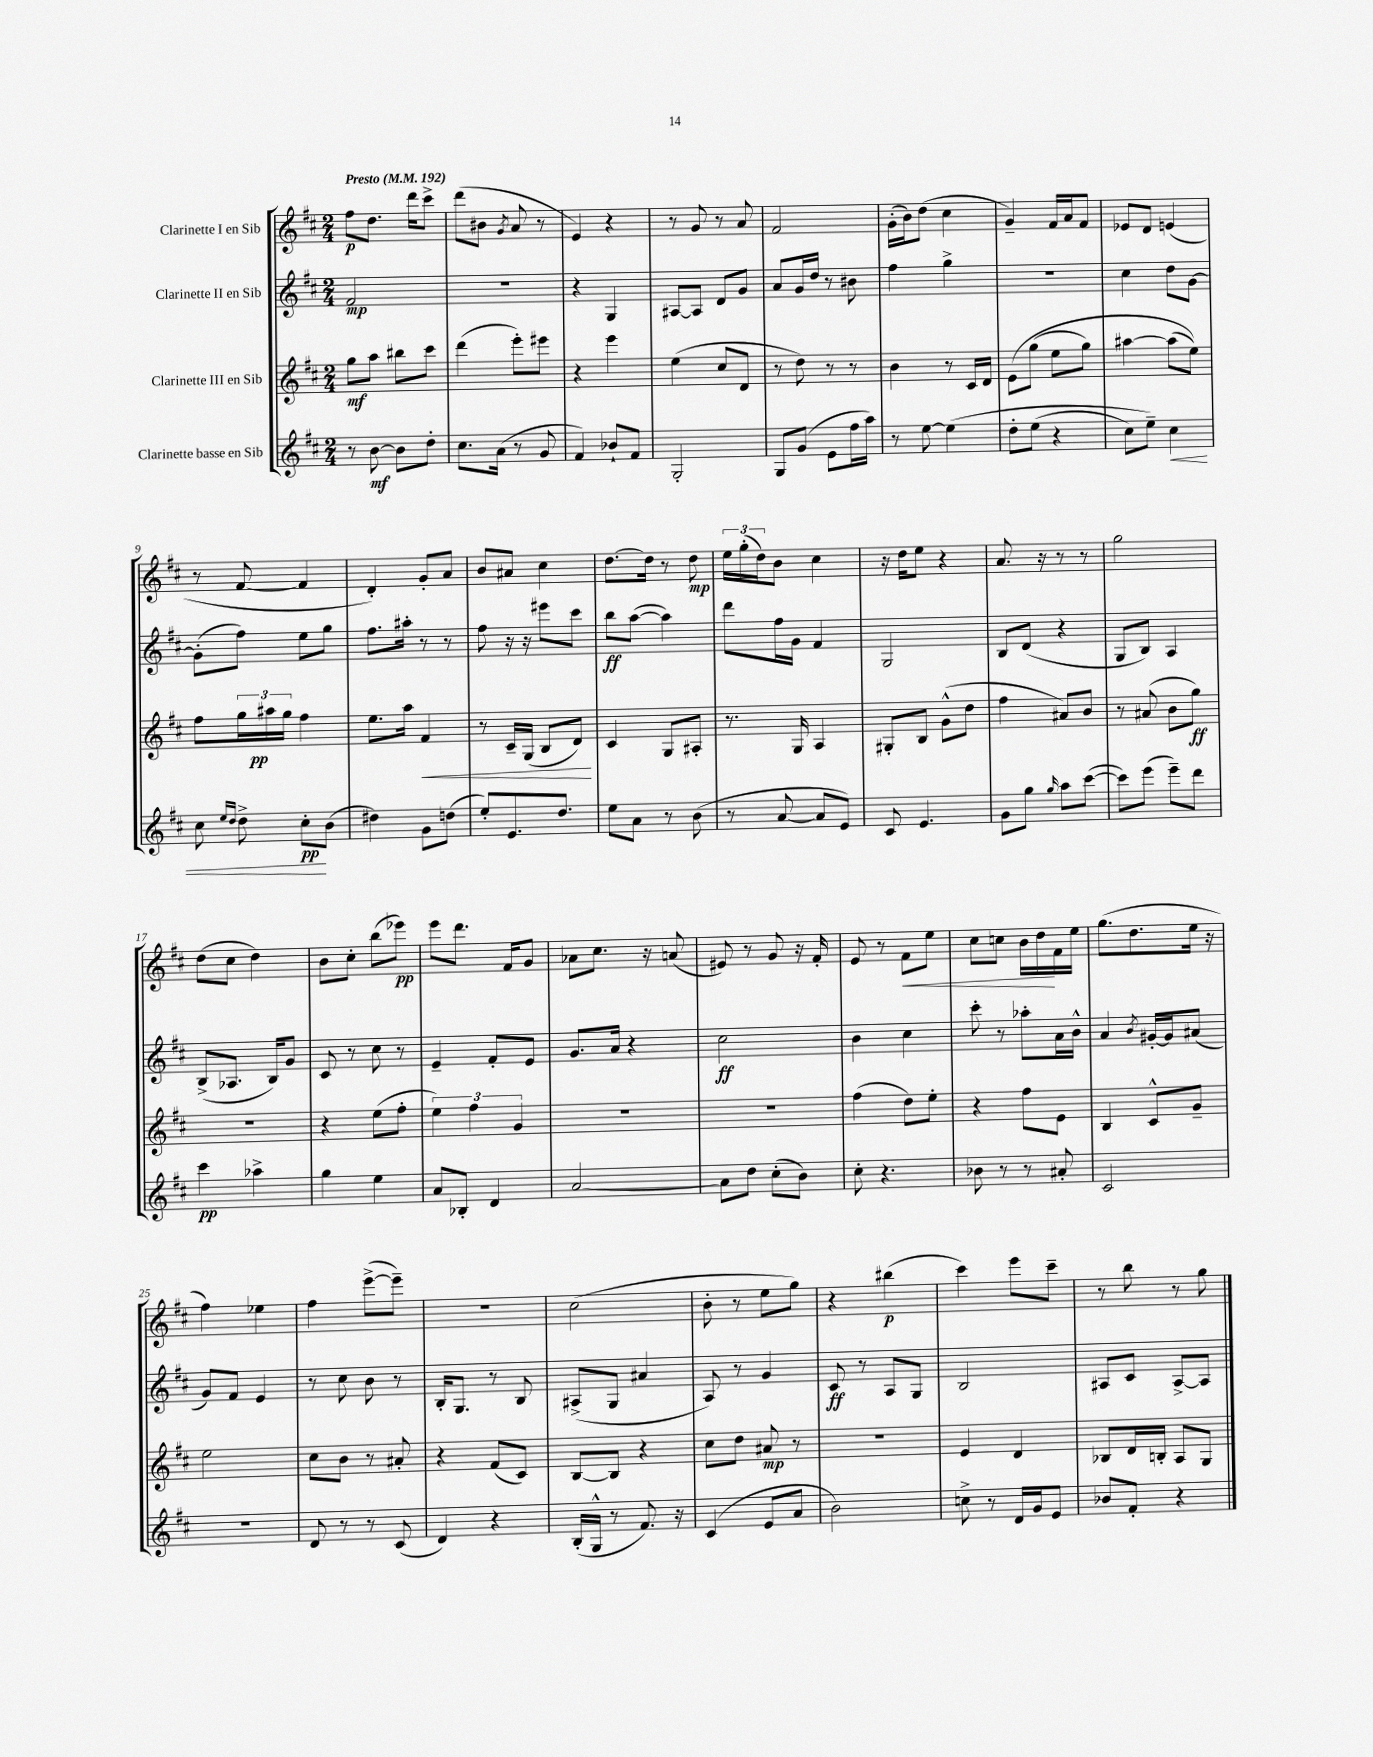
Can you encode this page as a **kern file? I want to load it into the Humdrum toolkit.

**kern	**dynam	**kern	**dynam	**kern	**dynam	**kern	**dynam
*part4	*part4	*part3	*part3	*part2	*part2	*part1	*part1
*staff4	*staff4	*staff3	*staff3	*staff2	*staff2	*staff1	*staff1
*I"Clarinette basse en Sib	*	*I"Clarinette III en Sib	*	*I"Clarinette II en Sib	*	*I"Clarinette I en Sib	*
*clefG2	*	*clefG2	*	*clefG2	*	*clefG2	*
*k[f#c#]	*	*k[f#c#]	*	*k[f#c#]	*	*k[f#c#]	*
*M2/4	*	*M2/4	*	*M2/4	*	*M2/4	*
*MM192	*	*MM192	*	*MM192	*	*MM192	*
=1	=1	=1	=1	=1	=1	=1	=1
!	!	!	!	!	!	!LO:TX:a:B:t=Presto	!
8r	.	8gg\L	mf	2f#/	mp	8ff#\L	p
[8b\	mf	8aa\J	.	.	.	8.dd\J	.
8b\L]	.	8bb#X\L	.	.	.	.	.
.	.	.	.	.	.	16ddd\KL	.
8dd'\J	.	8ccc#\J	.	.	.	8ccc#^\J	.
=2	=2	=2	=2	=2	=2	=2	=2
8.cc#\L	.	(4ddd\	.	2r	.	(8ddd\L	.
.	.	.	.	.	.	8b#X\J	.
(16a\Jk	.	.	.	.	.	.	.
.	.	.	.	.	.	8qg/	.
8r	.	8eee'\L)	.	.	.	8a/	.
8g/	.	8eee#X\J	.	.	.	8r	.
=3	=3	=3	=3	=3	=3	=3	=3
4f#/)	.	4r	.	4r	.	4e/)	.
8b-X`/L	.	4eee\	.	4G/	.	4r	.
8f#/J	.	.	.	.	.	.	.
=4	=4	=4	=4	=4	=4	=4	=4
2G'/	.	(4ee\	.	[8A#X/L	.	8r	.
.	.	.	.	8A#/J]	.	8g/	.
.	.	8cc#/L	.	8d/L	.	8r	.
.	.	8d/J	.	8g/J	.	8a/	.
=5	=5	=5	=5	=5	=5	=5	=5
8G/L	.	8r	.	8a/L	.	2f#/	.
(8g/J	.	8dd\)	.	16g/L	.	.	.
.	.	.	.	16dd/JJ	.	.	.
8e\L	.	8r	.	8r	.	.	.
16ff#\L	.	8r	.	8b#X\	.	.	.
16aa\JJ)	.	.	.	.	.	.	.
=6	=6	=6	=6	=6	=6	=6	=6
8r	.	4b\	.	4ff#\	.	(16g'\LL	.
.	.	.	.	.	.	16b\J)	.
[8ee\	.	.	.	.	.	(8dd\J	.
(4ee\]	.	8r	.	4gg^\	.	4cc#\	.
.	.	16c#/LL	.	.	.	.	.
.	.	16d/JJ	.	.	.	.	.
=7	=7	=7	=7	=7	=7	=7	=7
8dd'\L	.	(8e\L	.	2r	.	4g~/)	.
(8ee\J	.	(8gg\J	.	.	.	.	.
4r	.	8ee\L	.	.	.	16f#/LL	.
.	.	.	.	.	.	16a/J	.
.	.	8gg\J)	.	.	.	8f#/J	.
=8	=8	=8	=8	=8	=8	=8	=8
8cc#\L)	.	[4aa#X\	.	4cc#\	.	8e-X/L	.
8ee~\J)	.	.	.	.	.	8d/J	.
!	!LO:HP:b	!	!	!	!	!	!
4cc#\	<	(8aa#\L]	.	8dd\L	.	(4en/	.
.	.	8ee\J))	.	[8g\J	.	.	.
!!LO:LB:g=z
=9	=9	=9	=9	=9	=9	=9	=9
8cc#\	.	8ff#\L	.	(8g'\L]	.	8r	.
16qqee/LL	.	.	.	.	.	.	.
16qqdd/JJ	.	.	.	.	.	.	.
8dd^\	.	24gg\L	.	8ff#\J)	.	[8f#/	.
.	.	24aa#X\	pp	.	.	.	.
.	.	24gg\JJ	.	.	.	.	.
8cc#'\L	pp	4ff#\	.	8ee\L	.	4f#/]	.
(8b\J	[	.	.	8gg\J	.	.	.
=10	=10	=10	=10	=10	=10	=10	=10
4dd#X\)	.	8.ee\L	.	8.ff#\L	.	4d'/)	.
.	.	16aa\Jk	.	16aa#X'\Jk	.	.	.
!	!	!	!LO:HP:b	!	!	!	!
8g\L	.	4f#/	<	8r	.	8g'/L	.
(8ddn\J	.	.	.	8r	.	8a/J	.
=11	=11	=11	=11	=11	=11	=11	=11
8ee'/L)	.	8r	.	8ff#\	.	8b/L	.
8.e/	.	16c#~/LL	.	16r	.	8a#X/J	.
.	.	(16G/JJ	.	16r	.	.	.
.	.	8B/L	.	8eee#X\L	.	4cc#\	.
8.dd/J	.	.	.	.	.	.	.
.	.	8d/J)	.	8ccc#\J	.	.	.
.	.	.	[	.	.	.	.
=12	=12	=12	=12	=12	=12	=12	=12
8ee\L	.	4c#/	.	8bb\L	ff	[8.dd\L	.
8a\J	.	.	.	([8aa\J	.	.	.
.	.	.	.	.	.	16dd\Jk]	.
8r	.	8G/L	.	4aa\])	.	8r	.
(8b\	.	8A#X'/J	.	.	.	8dd\	mp
=13	=13	=13	=13	=13	=13	=13	=13
8r	.	8.r	.	8ddd\L	.	24ee\LL	.
.	.	.	.	.	.	(24gg'\	.
.	.	.	.	.	.	24dd\J)	.
[8a/	.	.	.	16ff#\L	.	8b\J	.
.	.	16G/	.	16g\JJ	.	.	.
8a/L]	.	4A/	.	4f#/	.	4cc#\	.
8e/J)	.	.	.	.	.	.	.
=14	=14	=14	=14	=14	=14	=14	=14
8c#/	.	8G#X'/L	.	2G/	.	16r	.
.	.	.	.	.	.	16dd\KL	.
4.e/	.	8B/J	.	.	.	8ee\J	.
.	.	(8g^^\L	.	.	.	4r	.
.	.	8dd\J	.	.	.	.	.
=15	=15	=15	=15	=15	=15	=15	=15
8g\L	.	4ff#\	.	8B/L	.	8.a/	.
8gg\J	.	.	.	(8d/J	.	.	.
.	.	.	.	.	.	16r	.
16qqgg/	.	.	.	.	.	.	.
8aa\L	.	8a#X/L)	.	4r	.	8r	.
([8ccc#\J	.	8b/J	.	.	.	8r	.
=16	=16	=16	=16	=16	=16	=16	=16
8ccc#\L])	.	8r	.	8G/L	.	2gg\	.
(8eee\J	.	(8a#X/	.	8B/J)	.	.	.
8eee~\L)	.	8b\L	.	4A/	.	.	.
8ddd\J	.	8gg\J)	ff	.	.	.	.
!!LO:LB:g=z
=17	=17	=17	=17	=17	=17	=17	=17
4ccc#\	pp	2r	.	(8B^/L	.	(8dd\L	.
.	.	.	.	8.A-X/J	.	8cc#\J	.
4aa-X^\	.	.	.	.	.	4dd\)	.
.	.	.	.	16B/KL)	.	.	.
.	.	.	.	8g/J	.	.	.
=18	=18	=18	=18	=18	=18	=18	=18
4gg\	.	4r	.	8c#/	.	8b\L	.
.	.	.	.	8r	.	8cc#'\J	.
4ee\	.	(8ee\L	.	8cc#\	.	(8bb\L	.
.	.	8ff#'\J	.	8r	.	8eee-X\J)	pp
=19	=19	=19	=19	=19	=19	=19	=19
8a/L	.	6ee\)	.	4e~/	.	8eee\L	.
8B-X'/J	.	.	.	.	.	8.ddd\J	.
.	.	6ff#\	.	.	.	.	.
4d/	.	.	.	8f#'/L	.	.	.
.	.	.	.	.	.	16f#/KL	.
.	.	6g/	.	.	.	.	.
.	.	.	.	8e/J	.	8g/J	.
=20	=20	=20	=20	=20	=20	=20	=20
[2a/	.	2r	.	8.g/L	.	8a-X\L	.
.	.	.	.	.	.	8.cc#\J	.
.	.	.	.	16a/Jk	.	.	.
.	.	.	.	4r	.	.	.
.	.	.	.	.	.	16r	.
.	.	.	.	.	.	(8an/	.
=21	=21	=21	=21	=21	=21	=21	=21
8a\L]	.	2r	.	2cc#\	ff	8e#X/)	.
8dd\J	.	.	.	.	.	8r	.
(8cc#'\L	.	.	.	.	.	8g/	.
8b\J)	.	.	.	.	.	16r	.
.	.	.	.	.	.	16f#'/	.
=22	=22	=22	=22	=22	=22	=22	=22
8cc#'\	.	(4ff#\	.	4b\	.	8e/	.
4.r	.	.	.	.	.	8r	.
!	!	!	!	!	!	!	!LO:HP:b
.	.	8dd\L)	.	4cc#\	.	8f#\L	<
.	.	8ee'\J	.	.	.	8ee\J	.
=23	=23	=23	=23	=23	=23	=23	=23
8b-X\	.	4r	.	8ccc#'\	.	8cc#\L	.
8r	.	.	.	8r	.	8ccn\J	.
8r	.	8ff#\L	.	8aa-X'\L	.	16b\LL	.
.	.	.	.	.	.	16dd\	.
8a#X'/	.	8e\J	.	16a\L	.	16f#\	[
.	.	.	.	16b^^\JJ	.	16ee\JJ	.
=24	=24	=24	=24	=24	=24	=24	=24
2c#/	.	4B/	.	4a/	.	(8.gg\L	.
.	.	.	.	.	.	8.dd\	.
.	.	.	.	8qb/	.	.	.
.	.	8c#^^/L	.	[16g#X'/LL	.	.	.
.	.	.	.	16g#/J]	.	.	.
.	.	8g~/J	.	(8a#X/J	.	16ee\Jk	.
.	.	.	.	.	.	16r	.
!!LO:LB:g=z
=25	=25	=25	=25	=25	=25	=25	=25
2r	.	2ee\	.	8g/L)	.	4ff#\)	.
.	.	.	.	8f#/J	.	.	.
.	.	.	.	4e/	.	4ee-X\	.
=26	=26	=26	=26	=26	=26	=26	=26
8d/	.	8cc#\L	.	8r	.	4ff#\	.
8r	.	8b\J	.	8cc#\	.	.	.
8r	.	8r	.	8b\	.	([8eee^\L	.
(8c#/	.	8a#X'/	.	8r	.	8eee~\J])	.
=27	=27	=27	=27	=27	=27	=27	=27
4d/)	.	4r	.	16B'/KL	.	2r	.
.	.	.	.	8.G/J	.	.	.
4r	.	(8f#/L	.	8r	.	.	.
.	.	8c#/J)	.	8B/	.	.	.
=28	=28	=28	=28	=28	=28	=28	=28
(16B'/LL	.	[8B/L	.	(8A#X^/L	.	(2cc#\	.
16G^^/JJ	.	.	.	.	.	.	.
8r	.	8B/J]	.	8G/J	.	.	.
8.f#/)	.	4r	.	4a#X/	.	.	.
16r	.	.	.	.	.	.	.
=29	=29	=29	=29	=29	=29	=29	=29
(4c#/	.	8cc#\L	.	8A/)	.	8b'\	.
.	.	8dd\J	.	8r	.	8r	.
8e/L	.	8a#X/	mp	4g/	.	8ee\L	.
8a/J	.	8r	.	.	.	8gg\J)	.
=30	=30	=30	=30	=30	=30	=30	=30
2b\)	.	2r	.	8c#/	ff	4r	.
.	.	.	.	8r	.	.	.
.	.	.	.	8A/L	.	(4bb#X\	p
.	.	.	.	8G/J	.	.	.
=31	=31	=31	=31	=31	=31	=31	=31
8ccn^\	.	4e/	.	2B/	.	4ccc#\)	.
8r	.	.	.	.	.	.	.
16d/LL	.	4d/	.	.	.	8eee\L	.
16g/J	.	.	.	.	.	.	.
8e/J	.	.	.	.	.	8ccc#~\J	.
=32	=32	=32	=32	=32	=32	=32	=32
8b-X/L	.	8B-X/L	.	8A#X/L	.	8r	.
8f#'/J	.	16d/L	.	8c#/J	.	8bb\	.
.	.	16Bn'/JJ	.	.	.	.	.
4r	.	8A/L	.	[8A#^/L	.	8r	.
.	.	8G/J	.	8A#/J]	.	8gg\	.
==	==	==	==	==	==	==	==
*-	*-	*-	*-	*-	*-	*-	*-
